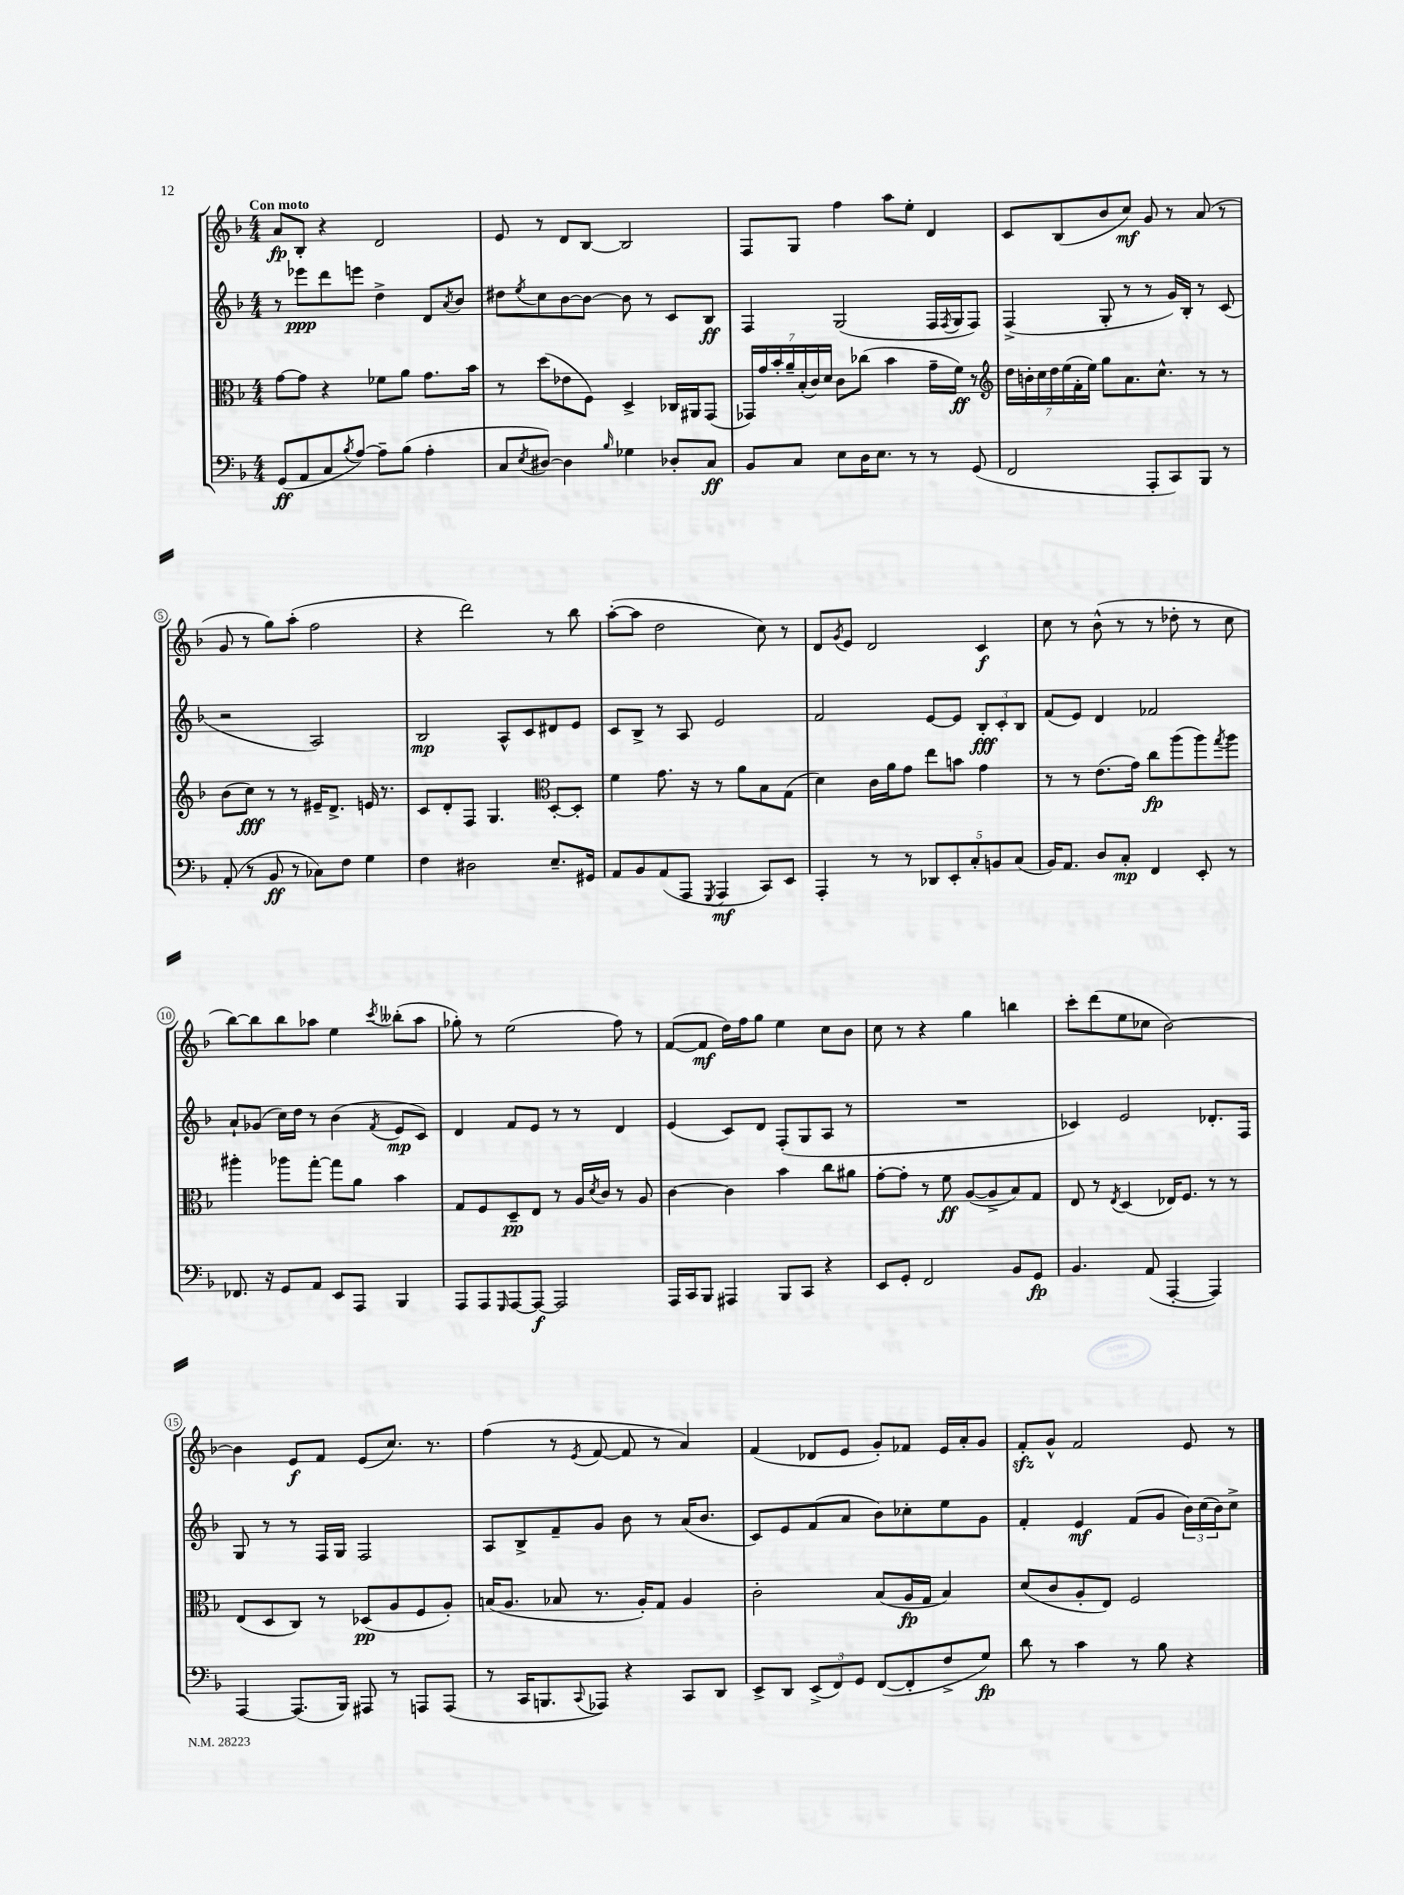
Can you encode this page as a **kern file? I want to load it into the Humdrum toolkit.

**kern	**kern	**kern	**kern
*staff4	*staff3	*staff2	*staff1
*clefF4	*clefC3	*clefG2	*clefG2
*k[b-]	*k[b-]	*k[b-]	*k[b-]
*M4/4	*M4/4	*M4/4	*M4/4
(8GG/L	[8g\L	8r	8a/L
8AA/	8g\]J	8eee-\L	8B-'/J
8C/	4r	8ddd\	4r
8qB-/	.	.	.
[8A/J)	.	8eee\J	.
8A~\]L	8f-\L	4dd^\	2d/
(8B-\J	8a\J	.	.
4A'\	8.g\L	8d/L	.
.	.	8qa/	.
.	.	8b-/J	.
.	16b-\Jk	.	.
=	=	=	=
8C/L	8r	8dd#\L	8e/
8qE/	.	8qee/	.
[8D#/J)	(8dd\L	8cc\	8r
4D#\]	8e-\	[8b-\	8d/L
.	8F\J)	8b-\_J	[8B-/J
16qqB-/	.	.	.
4G-\	4D^/	8b-\]	2B-/]
.	.	8r	.
8D-'/L	16C-/LL	8c/L	.
.	16AA#/J	.	.
8C/J	(8GG/J	8B-/J	.
=	=	=	=
8BB-/L	28GG-/LL)	4F/	8F/L
.	28g/	.	.
.	28b-'/	.	.
.	28a~/	.	.
8C/J	.	.	8G/J
.	(28B-'/	.	.
.	28c/)	.	.
.	28d/JJ	.	.
8E\L	8c\L	(2G/	4ff\
16D\K	(8cc-\J	.	.
8.E\J	.	.	.
.	4b-\	.	8aa\L
8r	.	.	8ee'\J
8r	16g~\LL	16F/LL	4d/
.	.	8qF/	.
.	16f\JJ)	16G/J	.
(8GG/	8r	8F/J)	.
=	=	=	=
*	*clefG2	*	*
2FF/	28dd\LL	(4F^/	8c/L
.	28b'\	.	.
.	28cc\	.	.
.	28dd\	.	.
.	.	.	(8B-/
.	(28ee\	.	.
.	28f'\	.	.
.	28ee\JJ)	.	.
.	8gg\L	8G'/	8b-/
.	8.a\	8r	8cc/J)
8AAA'/L	.	8r	8g/
.	8.cc^^\J	.	.
8CC/)	.	16g/LL)	8r
.	.	16B-'/JJ	.
8BBB-/J	8r	8r	(8a/
8r	8r	(8c/	8r
=	=	=	=
(8AA'/	(8b-\L	2r	8g/
8r	8cc\J)	.	8r
8BB-/	8r	.	8gg\L)
8r	8r	.	(8aa'\J
8C-\L)	16e#~/LK	2A/)	2ff\
.	8.d^/J	.	.
8F\J	.	.	.
4G\	16e/	.	.
.	8.r	.	.
=	=	=	=
4F\	8c/L	2B-/	4r
.	8d'/	.	.
2D#\	8F/J	.	2ddd\)
.	4.G/	.	.
.	.	8A^^/L	.
.	.	8c/	.
*	*clefC3	*	*
8.E~/L	[8D'/L	8d#/	8r
.	8D'/]J	8e/J	8bb-\
16GG#/Jk	.	.	.
=	=	=	=
8AA/L	4f\	8c/L	([8aa'\L
8BB-/	.	8B-^/J	8aa\]J
(8AA/	8.g\	8r	2dd\
8AAA/J	.	8A/	.
.	16r	.	.
8qGGG/	.	.	.
4AAA/	8r	2e/	.
.	8a\L	.	.
8CC/L)	8B-\	.	8cc\)
8EE/J	(8G\J	.	8r
=	=	=	=
4AAA'/	4d\)	2f/	8d/L
.	.	.	8qg/
.	.	.	8e/J
8r	16c\LL	.	2d/
.	16a\J	.	.
8r	8g\J	.	.
10DD-/L	8ee\L	[8e/L	.
10EE'/	.	.	.
.	8b\J	8e/]J	.
10C'/	.	.	.
.	4g\	12B-'/L	4c/
10BB/	.	.	.
.	.	12c'/	.
(10C/J	.	.	.
.	.	12B-/J	.
=	=	=	=
16BB-/LK)	8r	(8f/L	8cc\
8.AA/J	.	.	.
.	8r	8e/J)	8r
8D/L	(8.e\L	4d/	(8b-^^\
8C'/J	.	.	8r
.	16g\Jk)	.	.
4FF/	8cc\L	2f-/	8r
.	(8aa\	.	8dd-'\
8EE'/	8aa\)	.	8r
.	8qgg/	.	.
8r	8aa\J	.	8cc\
=	=	=	=
8.FF-/	4aa#'\	8a`/L	[8bb-\L)
.	.	(8g-/J	8bb-\]
16r	.	.	.
8GG/L	8aa-\L	16cc\LL)	8bb-\
.	.	16dd\JJ	.
8AA/J	[8gg'\J	8r	8aa-\J
8EE/L	8gg\]L	(4b-\	4ee\
8AAA/J	8a\J	.	.
.	.	8qf/	8qccc/
4BBB-/	4b-\	8e/L	(8bb--'\L
.	.	8c/J)	8aa-\J
=	=	=	=
8AAA/L	8G/L	4d/	8gg-'\)
8AAA/	8F/	.	8r
16qqGGG/	.	.	.
[8AAA/	8D~/	8f/L	(2ee\
8AAA/_J	8E/J	8e/J	.
2AAA/]	8r	8r	.
.	16A/LL	8r	.
.	8qd/	.	.
.	16c/JJ	.	.
.	8r	4d/	8ff\)
.	8A/	.	8r
=	=	=	=
16AAA/LL	[4c\	(4e/	([8f/L
16CC/J	.	.	.
8BBB-/J	.	.	8f/]J
4AAA#/	4c\]	8c/L)	16dd\LL)
.	.	.	16ff\J
.	.	8d/J	8gg\J
8BBB-/L	4b-\	(8F'/L	4ee\
8CC/J	.	8G/	.
4r	8cc\L	8A/J	8cc\L
.	8a#\J	8r	8b-\J
=	=	=	=
8EE/L	[8g'\L	1r	8cc\
8GG'/J	8g'\]J	.	8r
2FF/	8r	.	4r
.	8f\	.	.
.	([8A/L	.	4gg\
.	8A^/]	.	.
8BB-/L	8B-/)	.	4bb\
8GG/J	8G/J	.	.
=	=	=	=
4.BB-/	8E/	4c-/)	8ccc'\L
.	8r	.	(8ddd\
.	8qE/	.	.
.	(4D/	2e/	8ee\
(8AA/	.	.	8cc-\J
[4AAA'/	16E-/LK)	.	[2b-\)
.	8.F/J	.	.
4AAA/])	8r	8.d-'/L	.
.	8r	.	.
.	.	16F/Jk	.
=	=	=	=
[4AAA/	(8E/L	8G/	4b-\]
.	8D/	8r	.
(8.AAA/]L	8C/J)	8r	8e/L
.	8r	16F/LL	8f/J
16BBB-/Jk)	.	16G/JJ	.
8AAA#/	(8D-/L	2F/	(8e/L
8r	8A/	.	8.cc/J)
8AAA/L	8F/	.	.
.	.	.	8.r
(8AAA/J	8A'/J)	.	.
=	=	=	=
8r	(16B/LK	8A/L	(4ff\
.	8.A/J	.	.
16CC/LK	.	8B-^/	.
8.BBB/	.	.	.
.	8B-/	8f~/	8r
8qqCC/	.	.	8qe/
8AAA-/J)	8.r	8g/J	[8f/
4r	.	8b-\	8f/]
.	16A'/LK)	.	.
.	8G/J	8r	8r
8CC/L	4A/	(16a/LK	4a/)
.	.	8.b-/J	.
8DD/J	.	.	.
=	=	=	=
8EE^/L	2c'\	8c/L)	(4f/
8DD/J	.	8e/	.
(12EE^/L	.	(8f/	8d-/L
12FF/)	.	.	.
.	.	8a/J	8e/J
12GG/J	.	.	.
([8FF/L	(8B-/L	8b-\L)	8g'/L)
8FF'/]	16A/L	8cc-'\	8f-/J
.	16G/JJ	.	.
8F^/	4B-/)	8ee\	16e/LL
.	.	.	16a'/J
8G/J)	.	8g\J	8g/J
=	=	=	=
8d\	(8d/L	4f'/	8f'/L
8r	8c/	.	8g^^/J
4c\	8A'/	4e/	2f/
.	8E/J)	.	.
8r	2F/	(8f/L	.
8B-\	.	8g/J	.
4r	.	24b-\LL)	8e/
.	.	(24cc\	.
.	.	24b-\J)	.
.	.	8cc^\J	8r
==	==	==	==
*-	*-	*-	*-
